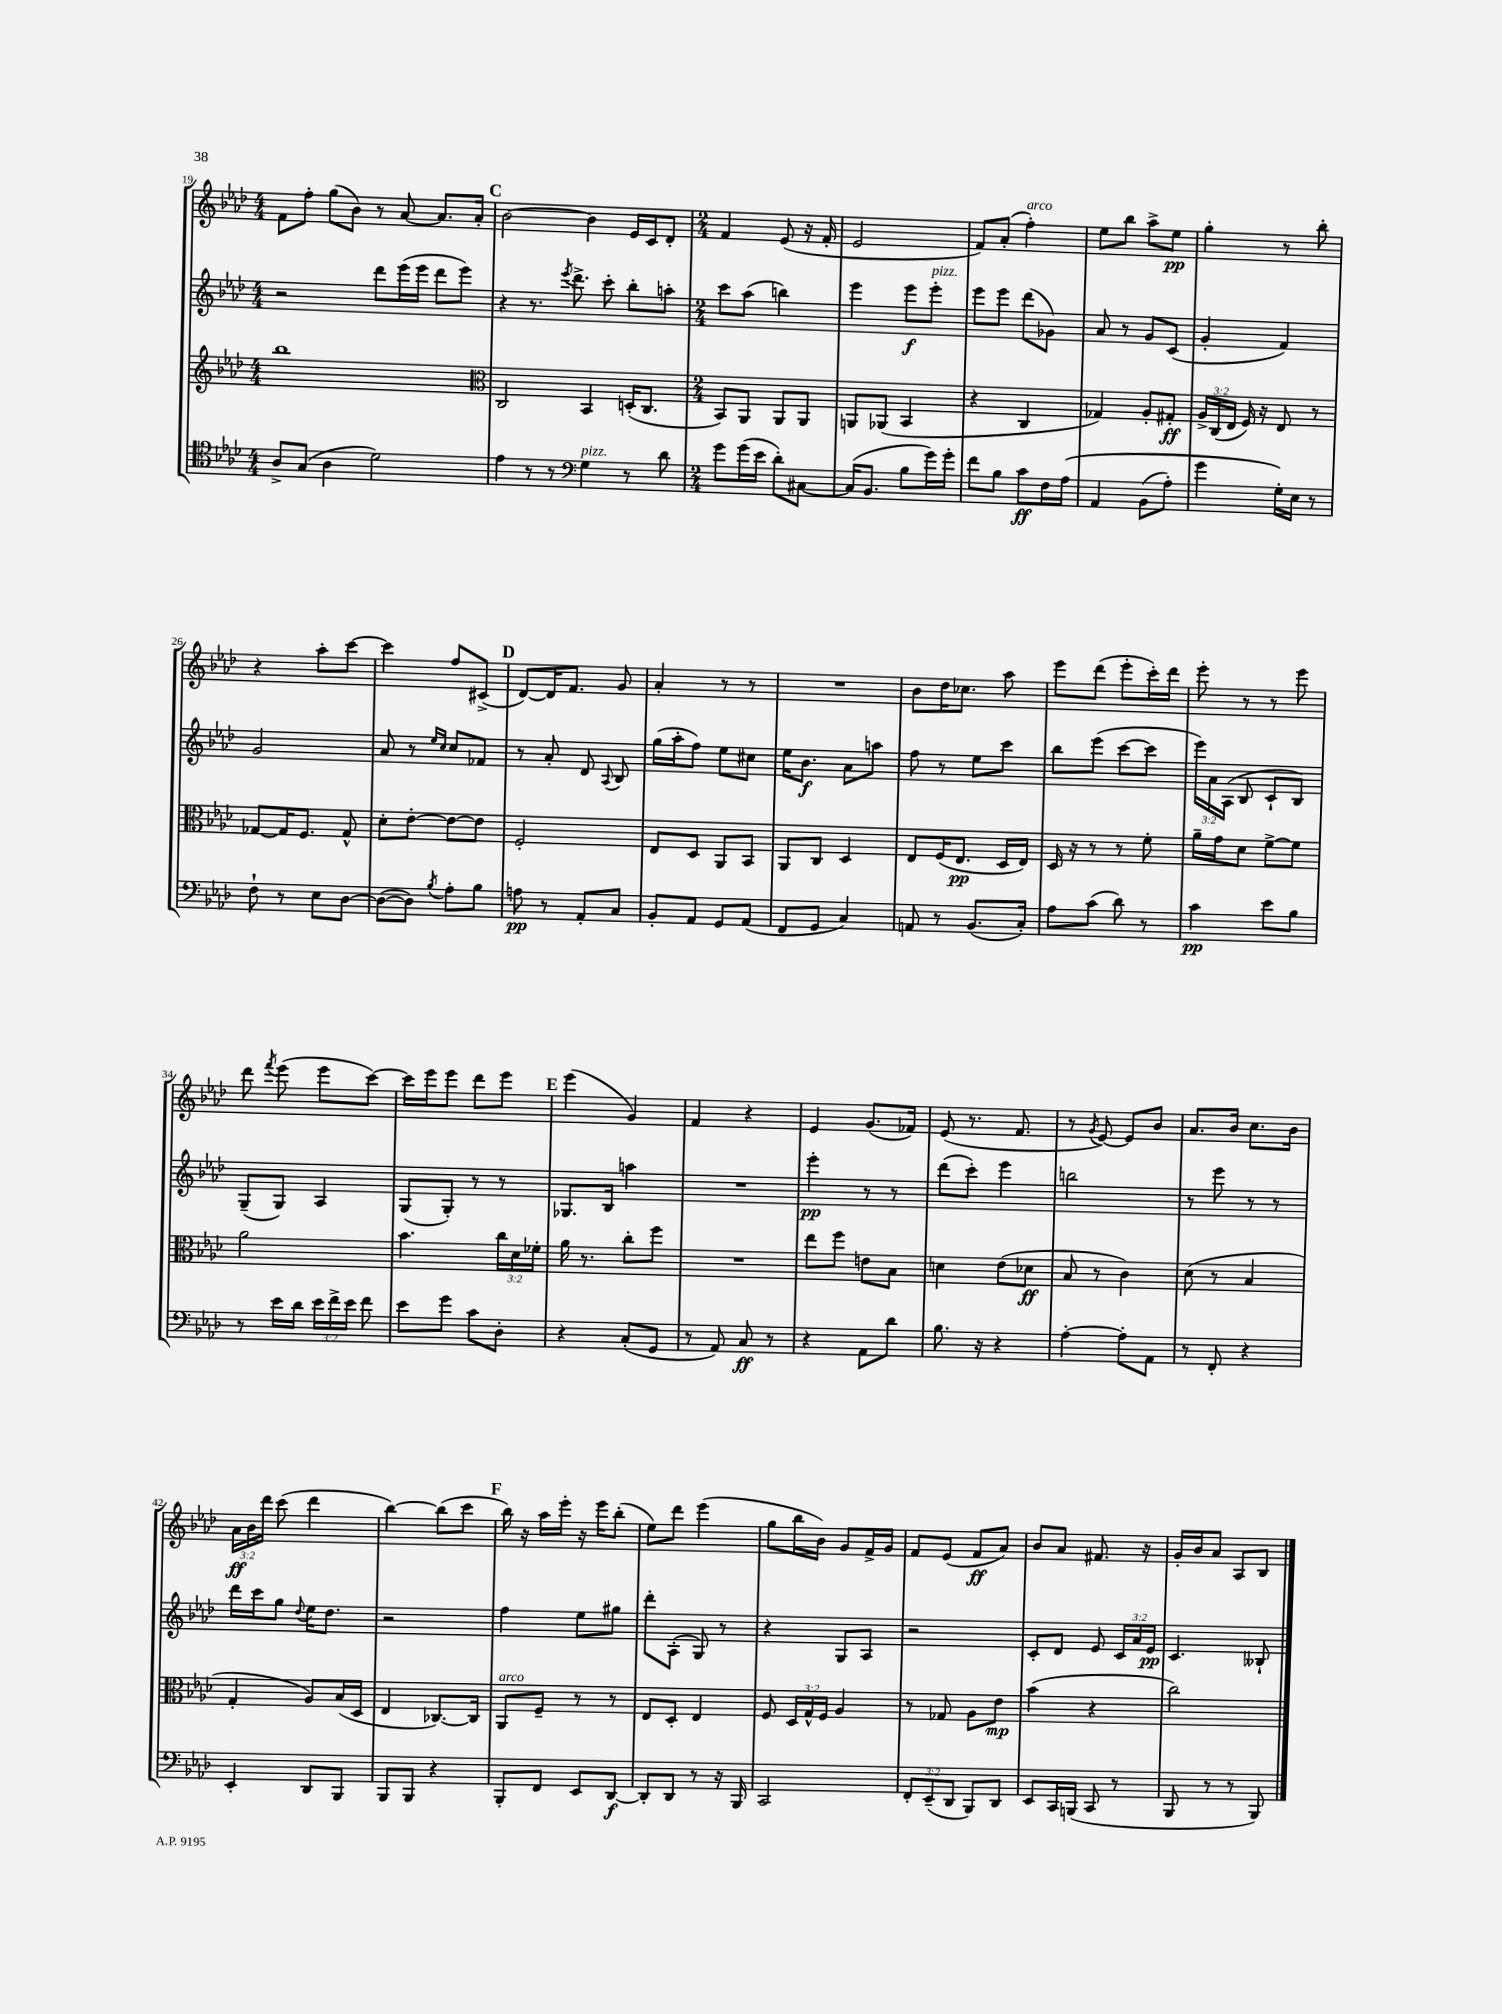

**kern	**dynam	**kern	**dynam	**kern	**dynam	**kern	**dynam
*part4	*part4	*part3	*part3	*part2	*part2	*part1	*part1
*staff4	*staff4	*staff3	*staff3	*staff2	*staff2	*staff1	*staff1
*clefC4	*	*clefG2	*	*clefG2	*	*clefG2	*
*k[b-e-a-d-]	*	*k[b-e-a-d-]	*	*k[b-e-a-d-]	*	*k[b-e-a-d-]	*
*M4/4	*	*M4/4	*	*M4/4	*	*M4/4	*
=19	=19	=19	=19	=19	=19	=19	=19
8A-^/L	.	1bb-	.	2r	.	8f\L	.
(8G/J	.	.	.	.	.	8ff'\J	.
4A-\	.	.	.	.	.	(8gg\L	.
.	.	.	.	.	.	8b-\J)	.
2d-\)	.	.	.	8ddd-\L	.	8r	.
.	.	.	.	(16eee-\L	.	[8a-/	.
.	.	.	.	16eee-\JJ	.	.	.
.	.	.	.	8ddd-\L	.	8.a-/L]	.
.	.	.	.	8eee-\J)	.	.	.
.	.	.	.	.	.	16a-'/Jk	.
!!LO:REH:place=s1:t=C
=20	=20	=20	=20	=20	=20	=20	=20
*	*	*clefC3	*	*	*	*	*
4e-\	.	2C/	.	4r	.	[2b-\	.
8r	.	.	.	8.r	.	.	.
8r	.	.	.	.	.	.	.
.	.	.	.	8qeee-/	.	.	.
.	.	.	.	8.ddd-^\	.	.	.
*clefF4	*	*	*	*	*	*	*
!LO:TX:a:i:t=pizz.	!	!	!	!	!	!	!
4G\	.	4BB-/	.	.	.	4b-\]	.
.	.	.	.	8ccc'\	.	.	.
8r	.	(16Dn'/KL	.	8bb-'\L	.	16e-/LL	.
.	.	8.C/J	.	.	.	16c/J	.
8d-\	.	.	.	8aan'\J	.	8d-'/J	.
=21	=21	=21	=21	=21	=21	=21	=21
*M2/4	*	*M2/4	*	*M2/4	*	*M2/4	*
8g\L	.	8BB-/L)	.	8ccc\L	.	4f/	.
(16g\L	.	8AA-/J	.	(8aa-\J	.	.	.
16e-\JJ	.	.	.	.	.	.	.
8d-'\L)	.	8AA-/L	.	4bbn\)	.	(8e-/	.
[8C#X\J	.	8AA-/J	.	.	.	16r	.
.	.	.	.	.	.	16f'/	.
=22	=22	=22	=22	=22	=22	=22	=22
(16C#/KL]	.	8AAn/L	.	4eee-\	.	2e-/	.
8.BB-/J	.	.	.	.	.	.	.
.	.	(8AA-X/J	.	.	.	.	.
8B-\L	.	4BB-/	.	8eee-\L	f	.	.
!	!	!	!	!LO:TX:a:i:t=pizz.	!	!	!
16g\L)	.	.	.	8eee-'\J	.	.	.
16g'\JJ	.	.	.	.	.	.	.
=23	=23	=23	=23	=23	=23	=23	=23
8f\L	.	4r	.	8eee-\L	.	8f/L)	.
8B-\J	.	.	.	8eee-\J	.	(8a-'/J	.
!	!	!	!	!	!	!LO:TX:a:i:t=arco	!
8c\L	ff	4C/	.	(8ddd-\L	.	4ff'\)	.
16F\L	.	.	.	8g-X\J)	.	.	.
(16A-\JJ	.	.	.	.	.	.	.
=24	=24	=24	=24	=24	=24	=24	=24
4AA-/	.	4G-X/)	.	8a-/	.	8ee-\L	.
.	.	.	.	8r	.	8bb-\J	.
(8BB-\L	.	8A-'/L	.	8g/L	.	8aa-^\L	.
8A-'\J)	.	8G#X'/J	ff	(8c/J	.	8ee-\J	pp
=25	=25	=25	=25	=25	=25	=25	=25
4g\	.	24A-^/LL	.	4g'/	.	4gg'\	.
.	.	(24C/	.	.	.	.	.
.	.	24E-/JJ	.	.	.	.	.
.	.	16F/)	.	.	.	.	.
.	.	16r	.	.	.	.	.
16G'\LL)	.	8E-/	.	4f/)	.	8r	.
16E-\JJ	.	.	.	.	.	.	.
8r	.	8r	.	.	.	8bb-'\	.
!!LO:LB:g=z
=26	=26	=26	=26	=26	=26	=26	=26
8F`\	.	[8G-X/L	.	2g/	.	4r	.
8r	.	16G-/K]	.	.	.	.	.
.	.	8.F/J	.	.	.	.	.
8E-\L	.	.	.	.	.	8aa-'\L	.
[8D-\J	.	8G-^^/	.	.	.	[8ccc\J	.
=27	=27	=27	=27	=27	=27	=27	=27
(8D-\L_	.	8d-'\L	.	8a-/	.	4ccc\]	.
8D-\J])	.	[8e-'\J	.	8r	.	.	.
.	.	.	.	16qqee-/LL	.	.	.
8qB-/	.	.	.	16qqcc/JJ	.	.	.
8A-'\L	.	8e-\L_	.	8cc/L	.	8ff/L	.
8B-\J	.	8e-\J]	.	8f-X/J	.	(8c#X^/J	.
!!LO:REH:place=s1:t=D
=28	=28	=28	=28	=28	=28	=28	=28
8An\	pp	2F'/	.	8r	.	[8d-/L)	.
8r	.	.	.	8a-'/	.	16d-/K]	.
.	.	.	.	.	.	8.f/J	.
8AA-'/L	.	.	.	8d-/	.	.	.
.	.	.	.	8qqA-/	.	.	.
8C/J	.	.	.	8B-/	.	8g/	.
=29	=29	=29	=29	=29	=29	=29	=29
8BB-'/L	.	8E-/L	.	(16gg\LL	.	4a-'/	.
.	.	.	.	16aa-'\J	.	.	.
8AA-/J	.	8D-/J	.	8ff\J)	.	.	.
8GG/L	.	8AA-/L	.	8ee-\L	.	8r	.
(8AA-/J	.	8BB-/J	.	8cc#X\J	.	8r	.
=30	=30	=30	=30	=30	=30	=30	=30
8FF/L	.	8AA-/L	.	16ee-\KL	.	2r	.
.	.	.	.	8.b-\J	f	.	.
8GG/J	.	8C/J	.	.	.	.	.
4C/)	.	4D-/	.	8a-\L	.	.	.
.	.	.	.	8aan\J	.	.	.
=31	=31	=31	=31	=31	=31	=31	=31
8AAn/	.	8E-/L	.	8ff\	.	8b-\L	.
8r	.	(16F/K	.	8r	.	16dd-\K	.
.	.	8.E-/J	pp	.	.	8.cc-X\J	.
(8.BB-/L	.	.	.	8ee-\L	.	.	.
.	.	16D-/LL	.	8ccc\J	.	8aa-\	.
16C'/Jk)	.	16E-/JJ)	.	.	.	.	.
=32	=32	=32	=32	=32	=32	=32	=32
8A-\L	.	16D-/	.	8bb-\L	.	8eee-\L	.
.	.	16r	.	.	.	.	.
(8c\J	.	8r	.	(8eee-\J	.	(8ddd-\J	.
8d-\)	.	8r	.	[8ccc\L	.	8eee-'\L	.
8r	.	8f'\	.	8ccc\J]	.	16ccc'\L)	.
.	.	.	.	.	.	16ddd-\JJ	.
=33	=33	=33	=33	=33	=33	=33	=33
4c\	pp	16a-~\LL	.	24eee-\LL)	.	8eee-'\	.
.	.	.	.	24a-\	.	.	.
.	.	16g\J	.	.	.	.	.
.	.	.	.	(24A-\JJ	.	.	.
.	.	8d-\J	.	8B-/	.	8r	.
8e-\L	.	[8f^\L	.	8c`/L	.	8r	.
8B-\J	.	8f\J]	.	8B-/J)	.	8eee-\	.
!!LO:LB:g=z
=34	=34	=34	=34	=34	=34	=34	=34
8r	.	2a-\	.	(8G~/L	.	8ddd-\	.
.	.	.	.	.	.	8qfff/	.
16e-\LL	.	.	.	8G/J)	.	(8eee-\	.
16d-\JJ	.	.	.	.	.	.	.
24e-\LL	.	.	.	4A-/	.	8eee-\L	.
24f^\	.	.	.	.	.	.	.
24e-\JJ	.	.	.	.	.	.	.
8f\	.	.	.	.	.	[8ccc\J)	.
=35	=35	=35	=35	=35	=35	=35	=35
8e-\L	.	4.b-\	.	(8G/L	.	16ccc\LL]	.
.	.	.	.	.	.	16eee-\J	.
8g\J	.	.	.	8G'/J)	.	8eee-\J	.
8c\L	.	.	.	8r	.	8ddd-\L	.
8D-'\J	.	24cc\LL	.	8r	.	8eee-\J	.
.	.	24d-\	.	.	.	.	.
.	.	24f-X'\JJ	.	.	.	.	.
!!LO:REH:place=s1:t=E
=36	=36	=36	=36	=36	=36	=36	=36
4r	.	16a-\	.	8.G-X/L	.	(4eee-\	.
.	.	8.r	.	.	.	.	.
.	.	.	.	16B-/Jk	.	.	.
(8C'/L	.	8cc'\L	.	4aan\	.	4g/)	.
8GG/J	.	8ff\J	.	.	.	.	.
=37	=37	=37	=37	=37	=37	=37	=37
8r	.	2r	.	2r	.	4f/	.
8AA-/)	.	.	.	.	.	.	.
8C/	ff	.	.	.	.	4r	.
8r	.	.	.	.	.	.	.
=38	=38	=38	=38	=38	=38	=38	=38
4r	.	8ee-\L	.	4eee-'\	pp	4e-/	.
.	.	8ff\J	.	.	.	.	.
8AA-\L	.	8en\L	.	8r	.	(8.g/L	.
8d-\J	.	8B-\J	.	8r	.	.	.
.	.	.	.	.	.	16f-X/Jk)	.
=39	=39	=39	=39	=39	=39	=39	=39
8.B-\	.	4dn\	.	(8ddd-\L	.	(8e-/	.
.	.	.	.	8ccc'\J)	.	8.r	.
16r	.	.	.	.	.	.	.
4r	.	(8e-\L	.	4eee-\	.	.	.
.	.	.	.	.	.	8.f/	.
.	.	8d-X\J	ff	.	.	.	.
=40	=40	=40	=40	=40	=40	=40	=40
[4A-'\	.	8B-/	.	2bbn\	.	8r	.
.	.	.	.	.	.	8qg/	.
.	.	8r	.	.	.	[8e-/)	.
8A-'\L]	.	4c\)	.	.	.	8e-/L]	.
8AA-\J	.	.	.	.	.	8b-/J	.
=41	=41	=41	=41	=41	=41	=41	=41
8r	.	(8d-\	.	8r	.	8.a-/L	.
8FF'/	.	8r	.	8eee-\	.	.	.
.	.	.	.	.	.	16b-/Jk	.
4r	.	4B-/	.	8r	.	8.cc\L	.
.	.	.	.	8r	.	.	.
.	.	.	.	.	.	16b-\Jk	.
!!LO:LB:g=z
=42	=42	=42	=42	=42	=42	=42	=42
4EE-'/	.	4G'/	.	16ddd-\LL	.	24a-\LL	ff
.	.	.	.	.	.	24b-\	.
.	.	.	.	16ccc\J	.	.	.
.	.	.	.	.	.	24ddd-\JJ	.
.	.	.	.	8gg\J	.	(8ccc\	.
.	.	.	.	8qqdd-/	.	.	.
8DD-/L	.	8A-/L)	.	16ee-\KL	.	4ddd-\	.
.	.	.	.	8.dd-\J	.	.	.
8BBB-/J	.	(16B-/L	.	.	.	.	.
.	.	16D-/JJ	.	.	.	.	.
=43	=43	=43	=43	=43	=43	=43	=43
8BBB-/L	.	4E-/	.	2r	.	[4bb-\)	.
8BBB-/J	.	.	.	.	.	.	.
4r	.	[8.C-X/L)	.	.	.	(8bb-\L]	.
.	.	.	.	.	.	8ccc\J	.
.	.	16C-/Jk]	.	.	.	.	.
!!LO:REH:place=s1:t=F
=44	=44	=44	=44	=44	=44	=44	=44
!	!	!LO:TX:a:i:t=arco	!	!	!	!	!
8BBB-'/L	.	8AA-/L	.	4ff\	.	16bb-\)	.
.	.	.	.	.	.	16r	.
8FF/J	.	8F~/J	.	.	.	16aa-\LL	.
.	.	.	.	.	.	16eee-'\JJ	.
8EE-/L	.	8r	.	8ee-\L	.	16r	.
.	.	.	.	.	.	16eee-\KL	.
[8DD-/J	f	8r	.	8gg#X\J	.	(8bb-'\J	.
=45	=45	=45	=45	=45	=45	=45	=45
8DD-'/L]	.	8E-/L	.	8ddd-'\L	.	8ee-\L)	.
8DD-/J	.	8D-'/J	.	(8A-'\J	.	8ddd-\J	.
8r	.	4E-/	.	8G/)	.	(4eee-\	.
16r	.	.	.	8r	.	.	.
16BBB-/	.	.	.	.	.	.	.
=46	=46	=46	=46	=46	=46	=46	=46
2CC/	.	8F/	.	4r	.	8gg\L	.
.	.	24D-/LL	.	.	.	16bb-\L	.
.	.	24G^^/	.	.	.	.	.
.	.	.	.	.	.	16b-\JJ)	.
.	.	24F/JJ	.	.	.	.	.
.	.	4A-/	.	8G/L	.	8g/L	.
.	.	.	.	8A-/J	.	16f^/L	.
.	.	.	.	.	.	16g/JJ	.
=47	=47	=47	=47	=47	=47	=47	=47
12FF'/L	.	8r	.	2r	.	8f/L	.
(12EE-~/	.	.	.	.	.	.	.
.	.	8G-X/	.	.	.	(8e-/J	.
12DD-/J	.	.	.	.	.	.	.
8BBB-/L)	.	8A-\L	.	.	.	8f/L	ff
8DD-/J	.	8e-\J	mp	.	.	8a-/J)	.
=48	=48	=48	=48	=48	=48	=48	=48
8EE-/L	.	(4b-\	.	8c'/L	.	8b-/L	.
16CC/L	.	.	.	8d-/J	.	8a-/J	.
(16BBBn/JJ	.	.	.	.	.	.	.
8CC/	.	4r	.	8e-/	.	8.f#X/	.
8r	.	.	.	24c/LL	.	.	.
.	.	.	.	24a-/	.	.	.
.	.	.	.	.	.	16r	.
.	.	.	.	24e-/JJ	pp	.	.
=49	=49	=49	=49	=49	=49	=49	=49
8BBB-/	.	2cc\)	.	4.c/	.	16g'/LL	.
.	.	.	.	.	.	16b-/J	.
8r	.	.	.	.	.	8a-/J	.
8r	.	.	.	.	.	8A-/L	.
8BBB-/)	.	.	.	8B--X`/	.	8B-/J	.
==	==	==	==	==	==	==	==
*-	*-	*-	*-	*-	*-	*-	*-
